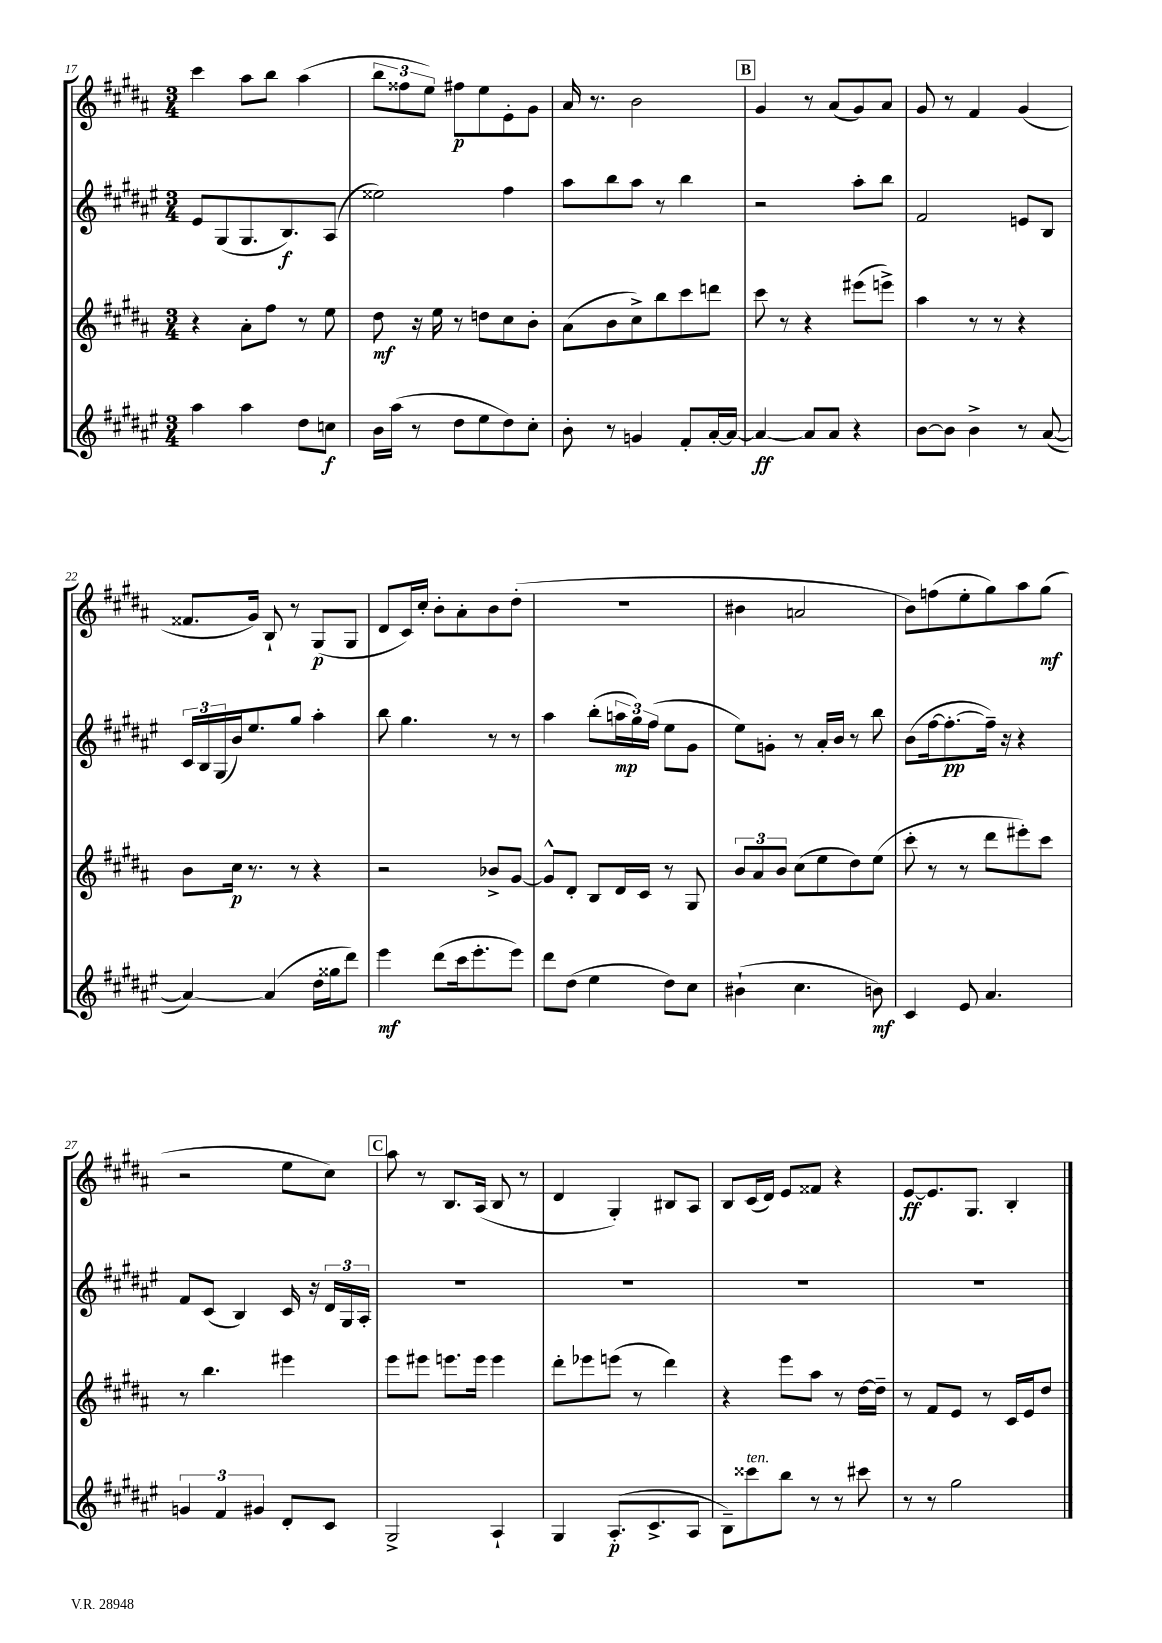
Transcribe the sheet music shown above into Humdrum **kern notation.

**kern	**dynam	**kern	**dynam	**kern	**dynam	**kern	**dynam
*part4	*part4	*part3	*part3	*part2	*part2	*part1	*part1
*staff4	*staff4	*staff3	*staff3	*staff2	*staff2	*staff1	*staff1
*clefG2	*	*clefG2	*	*clefG2	*	*clefG2	*
*k[f#c#g#d#a#e#]	*	*k[f#c#g#d#a#]	*	*k[f#c#g#d#a#e#]	*	*k[f#c#g#d#a#]	*
*M3/4	*	*M3/4	*	*M3/4	*	*M3/4	*
=17	=17	=17	=17	=17	=17	=17	=17
4aa#\	.	4r	.	8e#/L	.	4ccc#\	.
.	.	.	.	(8G#/	.	.	.
4aa#\	.	8a#'\L	.	8.G#/	.	8aa#\L	.
.	.	8ff#\J	.	.	.	8bb\J	.
.	.	.	.	8.B/)	f	.	.
8dd#\L	.	8r	.	.	.	(4aa#\	.
8ccn\J	f	8ee\	.	(8A#/J	.	.	.
=18	=18	=18	=18	=18	=18	=18	=18
16b\LL	.	8dd#\	mf	2ee##X\)	.	12bb\L	.
(16aa#\JJ	.	.	.	.	.	.	.
.	.	.	.	.	.	12ff##X\	.
8r	.	16r	.	.	.	.	.
.	.	.	.	.	.	12ee\J)	.
.	.	16ee\	.	.	.	.	.
8dd#\L	.	8r	.	.	.	8ff#X\L	p
8ee#\	.	8ddn\L	.	.	.	8ee\	.
8dd#\)	.	8cc#\	.	4ff#\	.	8e'\	.
8cc#'\J	.	8b'\J	.	.	.	8g#\J	.
=19	=19	=19	=19	=19	=19	=19	=19
8b'\	.	(8a#\L	.	8aa#\L	.	16a#/	.
.	.	.	.	.	.	8.r	.
8r	.	8b\	.	8bb\	.	.	.
4gn/	.	8cc#^\)	.	8aa#\J	.	2b\	.
.	.	8bb\	.	8r	.	.	.
8f#'/L	.	8ccc#\	.	4bb\	.	.	.
[16a#'/L	.	8dddn\J	.	.	.	.	.
16a#/JJ_	.	.	.	.	.	.	.
!!LO:REH:place=s1:t=B
=20	=20	=20	=20	=20	=20	=20	=20
4a#/_	ff	8ccc#\	.	2r	.	4g#/	.
.	.	8r	.	.	.	.	.
8a#/L]	.	4r	.	.	.	8r	.
8a#/J	.	.	.	.	.	(8a#/L	.
4r	.	(8eee#X\L	.	8aa#'\L	.	8g#/)	.
.	.	8eeen^\J)	.	8bb\J	.	8a#/J	.
=21	=21	=21	=21	=21	=21	=21	=21
[8b\L	.	4aa#\	.	2f#/	.	8g#/	.
8b\J]	.	.	.	.	.	8r	.
4b^\	.	8r	.	.	.	4f#/	.
.	.	8r	.	.	.	.	.
8r	.	4r	.	8en/L	.	(4g#/	.
([8a#/	.	.	.	8B/J	.	.	.
!!LO:LB:g=z
=22	=22	=22	=22	=22	=22	=22	=22
4a#/_)	.	8b\L	.	24c#/LL	.	8.f##X/L	.
.	.	.	.	24B/	.	.	.
.	.	.	.	(24G#/	.	.	.
.	.	16cc#\Jk	p	16b/J)	.	.	.
.	.	8.r	.	8.ee#/	.	16g#/Jk)	.
(4a#/]	.	.	.	.	.	8B`/	.
.	.	8r	.	8gg#/J	.	8r	.
16dd#\LL	.	4r	.	4aa#'\	.	(8G#/L	p
16gg##X\J	.	.	.	.	.	.	.
8ddd#\J)	.	.	.	.	.	8G#/J	.
=23	=23	=23	=23	=23	=23	=23	=23
4eee#\	mf	2r	.	8bb\	.	8d#/L	.
.	.	.	.	4.gg#\	.	16c#/L)	.
.	.	.	.	.	.	16cc#'/JJ	.
(8ddd#\L	.	.	.	.	.	8b'\L	.
16ccc#\k	.	.	.	.	.	8a#'\	.
8.eee#'\	.	.	.	.	.	.	.
.	.	8b-X^/L	.	8r	.	8b\	.
8eee#\J)	.	[8g#/J	.	8r	.	(8dd#'\J	.
=24	=24	=24	=24	=24	=24	=24	=24
8ddd#\L	.	8g#^^/L]	.	4aa#\	.	2.r	.
(8dd#\J	.	8d#'/J	.	.	.	.	.
4ee#\	.	8B/L	.	(8bb'\L	.	.	.
.	.	16d#/L	.	24aan\L	mp	.	.
.	.	.	.	24gg#\)	.	.	.
.	.	16c#/JJ	.	.	.	.	.
.	.	.	.	(24ff#\JJ	.	.	.
8dd#\L)	.	8r	.	8ee#\L	.	.	.
8cc#\J	.	8G#/	.	8g#\J	.	.	.
=25	=25	=25	=25	=25	=25	=25	=25
(4b#X`\	.	12b/L	.	8ee#\L)	.	4b#X\	.
.	.	12a#/	.	.	.	.	.
.	.	.	.	8gn'\J	.	.	.
.	.	12b/J	.	.	.	.	.
4.cc#\	.	(8cc#\L	.	8r	.	2an/	.
.	.	8ee\	.	16a#'/LL	.	.	.
.	.	.	.	16b/JJ	.	.	.
.	.	8dd#\)	.	8r	.	.	.
8bn\)	mf	(8ee\J	.	8bb\	.	.	.
=26	=26	=26	=26	=26	=26	=26	=26
4c#/	.	8ccc#'\	.	(8b\L	.	8b\L)	.
.	.	8r	.	[16ff#\k	.	(8ffn\	.
.	.	.	.	8.ff#'\_	pp	.	.
8e#/	.	8r	.	.	.	8ee'\	.
4.a#/	.	8ddd#\L	.	16ff#~\Jk])	.	8gg#\)	.
.	.	.	.	16r	.	.	.
.	.	8eee#X'\)	.	4r	.	8aa#\	.
.	.	8ccc#\J	.	.	.	(8gg#\J	mf
!!LO:LB:g=z
=27	=27	=27	=27	=27	=27	=27	=27
6gn/	.	8r	.	8f#/L	.	2r	.
.	.	4.bb\	.	(8c#/J	.	.	.
6f#/	.	.	.	.	.	.	.
.	.	.	.	4B/)	.	.	.
6g#X/	.	.	.	.	.	.	.
8d#'/L	.	4eee#X\	.	16c#/	.	8ee\L	.
.	.	.	.	16r	.	.	.
8c#/J	.	.	.	24d#/LL	.	8cc#\J)	.
.	.	.	.	24G#/	.	.	.
.	.	.	.	24A#'/JJ	.	.	.
!!LO:REH:place=s1:t=C
=28	=28	=28	=28	=28	=28	=28	=28
2G#^/	.	8eee\L	.	2.r	.	8aa#\	.
.	.	8eee#X\J	.	.	.	8r	.
.	.	8.eeen\L	.	.	.	8.B/L	.
.	.	16eee\Jk	.	.	.	(16A#/Jk	.
4A#`/	.	4eee\	.	.	.	8B/	.
.	.	.	.	.	.	8r	.
=29	=29	=29	=29	=29	=29	=29	=29
4G#/	.	8ddd#'\L	.	2.r	.	4d#/	.
.	.	8eee-X\	.	.	.	.	.
(8.A#'/L	p	(8eeen\J	.	.	.	4G#'/)	.
.	.	8r	.	.	.	.	.
8.c#^/	.	.	.	.	.	.	.
.	.	4ddd#\)	.	.	.	8B#X/L	.
8A#/J	.	.	.	.	.	8A#/J	.
=30	=30	=30	=30	=30	=30	=30	=30
8B~\L)	.	4r	.	2.r	.	8B/L	.
!LO:TX:a:i:t=ten.	!	!	!	!	!	!	!
8ccc##X\	.	.	.	.	.	(16c#/L	.
.	.	.	.	.	.	16d#/JJ)	.
8bb\J	.	8eee\L	.	.	.	8e/L	.
8r	.	8aa#\J	.	.	.	8f##X/J	.
8r	.	8r	.	.	.	4r	.
8ccc#X\	.	[16dd#\LL	.	.	.	.	.
.	.	16dd#~\JJ]	.	.	.	.	.
=31	=31	=31	=31	=31	=31	=31	=31
8r	.	8r	.	2.r	.	[8e/L	ff
8r	.	8f#/L	.	.	.	8.e/]	.
2gg#\	.	8e/J	.	.	.	.	.
.	.	.	.	.	.	8.G#/J	.
.	.	8r	.	.	.	.	.
.	.	16c#/LL	.	.	.	4B'/	.
.	.	16e/J	.	.	.	.	.
.	.	8dd#/J	.	.	.	.	.
==	==	==	==	==	==	==	==
*-	*-	*-	*-	*-	*-	*-	*-
